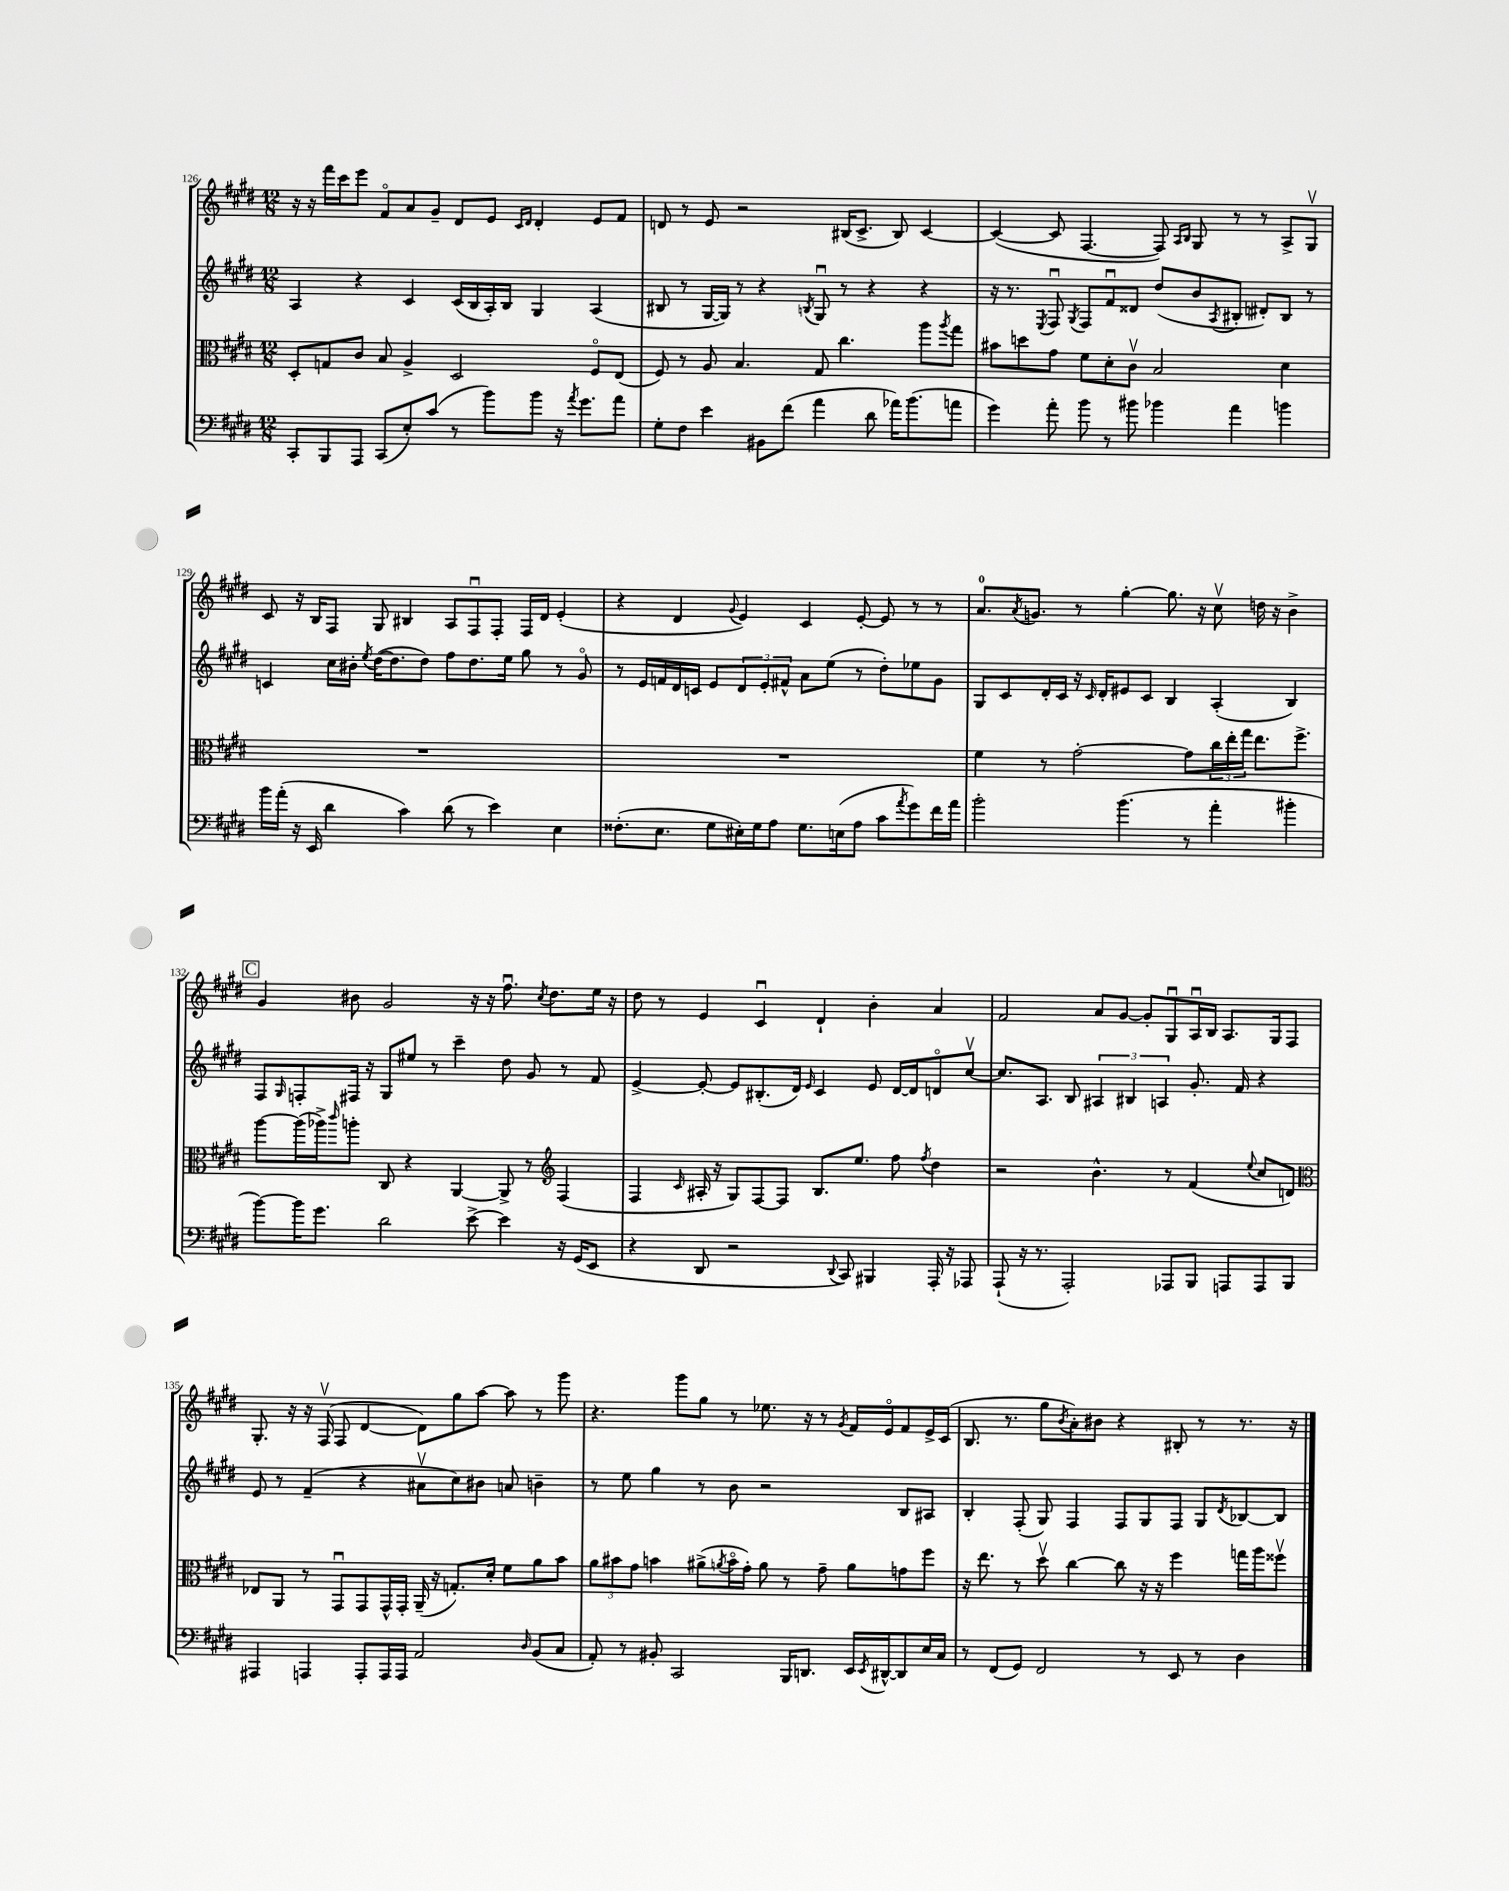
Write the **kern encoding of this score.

**kern	**kern	**kern	**kern
*staff4	*staff3	*staff2	*staff1
*clefF4	*clefC3	*clefG2	*clefG2
*k[f#c#g#d#]	*k[f#c#g#d#]	*k[f#c#g#d#]	*k[f#c#g#d#]
*M12/8	*M12/8	*M12/8	*M12/8
8CC#'	8D#'	4A	16r
.	.	.	16r
8BBB	8G	.	16fff#
.	.	.	16ccc#
8AAA	8c#	4r	8eee
(8CC#	8B	.	8f#o
8E')	4A^	4c#	8a
(8c#	.	.	8g#~
8r	2D#	(16c#	8d#
.	.	16B	.
8b)	.	16A')	8e
.	.	16B	.
.	.	.	16qqc#
.	.	.	16qqd#
8b	.	4G#	4d#'
16r	.	.	.
8qa	.	.	.
8.g#	.	.	.
.	8F#o	(4A	8e
8a	(8E	.	8f#
=	=	=	=
8G#'	8F#)	8B#	8d
8F#	8r	8r	8r
4e	8A	[16G#	8e
.	.	16G#])	.
.	4.B	8r	2r
8BB#	.	4r	.
(8f#	.	.	.
.	.	8qB	.
4a	8G#	8G#u	.
.	4.cc#	8r	(16B#
.	.	.	8.c#^
8d#	.	4r	.
16a-)	.	.	8B#)
(8.b	.	.	.
.	8aa	4r	[4c#
.	8qaa	.	.
8a	8gg#	.	.
=	=	=	=
4g#)	8b#	16r	(4c#_
.	.	8.r	.
.	8dd	.	.
.	.	8qE	.
8a'	8g#	8F#u	8c#]
.	.	8qG#	.
8b	8f#	8F#	[4.F#
8r	8d#'	8f#u	.
8b#	8c#v	8d##	.
4b-	2B	(8dd#	8F#])
.	.	.	16qqA
.	.	.	16qqB
.	.	8b	8G#
.	.	8qA	.
4a	.	8B#'	8r
.	.	8d#')	8r
4b	4d#	8B#	8A^
.	.	8r	8G#v
=	=	=	=
16b	1.r	4c	8c#
(16a'	.	.	.
16r	.	.	16r
16EE	.	.	16B
4d#	.	16cc#	8F#
.	.	16b#'	.
.	.	8qee	.
.	.	([16dd#	8G#
.	.	8.dd#]	.
4c#)	.	.	4B#
.	.	8dd#)	.
(8d#	.	8ff#	8A
8r	.	8.dd#	8F#u
4e)	.	.	8F#'
.	.	16ee	.
.	.	8gg#	16F#
.	.	.	16d#
4E	.	8r	(4e'
.	.	8g#o	.
=	=	=	=
(8.F##'	1.r	8r	4r
.	.	16e	.
8.E	.	16f	.
.	.	16d#	4d#
.	.	16c	.
8G#	.	8e	.
.	.	.	8qqg#
16E#')	.	12d#	4e)
16G#	.	.	.
.	.	12e'	.
8A	.	.	.
.	.	12f#^^	.
8.G#	.	8a	4c#
.	.	(8ee	.
(16E	.	.	.
8A	.	8r	[8e'
8c#	.	8dd#')	8e]
8qa	.	.	.
8g#)	.	8ee-	8r
16f#	.	8g#	8r
16a	.	.	.
=	=	=	=
2b'	4f#	8G#	8.a
.	.	8c#	.
.	.	.	8qa
.	.	.	8.g
.	8r	16d#'	.
.	.	16c#	.
.	[2g#'	16r	8r
.	.	16qqc#	.
.	.	16d#'	.
(4.b	.	8e#	[4gg#'
.	.	8c#	.
.	.	4B	8.gg#]
8r	8g#]	.	.
.	.	.	16r
4a'	24cc#	(4A'	8cc#v
.	24ee'	.	.
.	24gg#	.	.
.	8.ee	.	16dd
.	.	.	16r
4b#'	.	4B)	4b^
.	8.ff#^	.	.
=	=	=	=
[8b)	[8aa	8F#	4g#
.	.	16qqG#	.
16b]	(16aa]	8F'	.
8.g#	16aa-^)	.	.
.	16qqccc#	.	.
.	8aa'	16F#	8b#
.	.	16r	.
2d#	8C#	8G#	2g#
.	4r	8ee#	.
.	.	8r	.
.	[4AA	4ccc#~	.
[8e^	.	.	16r
.	.	.	16r
4e]	8AA^]	8dd#	8.ff#u
.	8r	8g#	.
.	.	.	8qcc#
.	.	.	8.dd#
*	*clefG2	*	*
16r	(4F#	8r	.
(16GG#	.	.	.
8EE	.	8f#	16ee
.	.	.	16r
=	=	=	=
4r	4F#	[4e^	8dd#
.	.	.	8r
.	16qqc#	.	.
8DD#	16A#'	8e'_	4e
.	16r	.	.
2r	8G#)	8e]	.
.	[8F#	(8.B#'	4c#u
.	8F#]	.	.
.	.	16d#)	.
.	.	16qqe	.
.	8.B	4c#	4d#`
8qqDD#	.	.	.
8CC#)	.	.	.
.	8.ee	.	.
4BBB#	.	8e	4b'
.	8ff#	[16d#	.
.	.	16d#]	.
.	8qff#	.	.
16AAA'	4dd#	8do	4a
16r	.	.	.
8AAA-	.	[8cc#v	.
=	=	=	=
(8AAA`	2r	8.cc#]	2f#
16r	.	.	.
8.r	.	8.A	.
2AAA')	.	8B	.
.	4.b^^	6A#	8a
.	.	.	[8g#
.	.	6B#	.
.	.	.	8g#']
.	.	6A	.
8AAA-	8r	.	8G#u
8BBB	(4f#	8.g#'	16Au
.	.	.	16B
8AAA	.	.	8.A
.	.	16f#	.
.	8qqee	.	.
8AAA	8cc#	4r	.
.	.	.	16G#
8BBB	8d)	.	8F#
=	=	=	=
*	*clefC3	*	*
4AAA#	8E-	8e	8.G#'
.	8AA	8r	.
.	.	.	16r
4AAA	8r	(4f#~	16r
.	.	.	(16F#v
.	8GG#u	.	8F#
8AAA'	8GG#	4r	[4d#
16AAA	16GG#^^	.	.
16AAA	16GG#'	.	.
2AA	(16AA~	8a#v	8d#])
.	16r	.	.
.	8.G')	8cc#)	8gg#
.	.	8b#	[8aa
.	16d#'	.	.
.	8f#	8a	8aa]
16qqD#	.	.	.
(8BB	8a	4b~	8r
8C#	8b	.	8ggg#
=	=	=	=
8AA')	12a	8r	4.r
.	12b#	.	.
8r	.	8ee	.
.	12g#	.	.
8BB#'	4b	4gg#	.
2CC#	.	.	8ggg#
.	(8a#^	8r	8gg#
.	8qa	.	.
.	16bo	8b	8r
.	16g#')	.	.
.	8a	2r	8.ee-
16BBB	8r	.	.
8.DD	.	.	16r
.	8g#~	.	8r
.	.	.	8qg#
16EE	8a	.	16f#
8qEE	.	.	.
[16DD#^^	.	.	16eo
8DD#]	8g	8B	8f#
16E	8ff#	8A#	16e^
16C#	.	.	(16c#
=	=	=	=
8r	16r	4B'	8.B
.	8.ee	.	.
(8FF#	.	.	.
.	.	.	8.r
8GG#)	8r	(8F#'	.
2FF#	8dd#v	8G#)	8gg#
.	.	.	8qb
.	[4cc#	4F#	8a')
.	.	.	8b#
.	8cc#]	8F#	4r
8r	16r	8G#	.
.	16r	.	.
8EE	4ff#	8F#	8B#'
8r	.	8G#	8r
.	.	8qd#	.
4D#	16gg	[8B-	8.r
.	16aa	.	.
.	8ff##v	8B-]	.
.	.	.	16r
==	==	==	==
*-	*-	*-	*-
